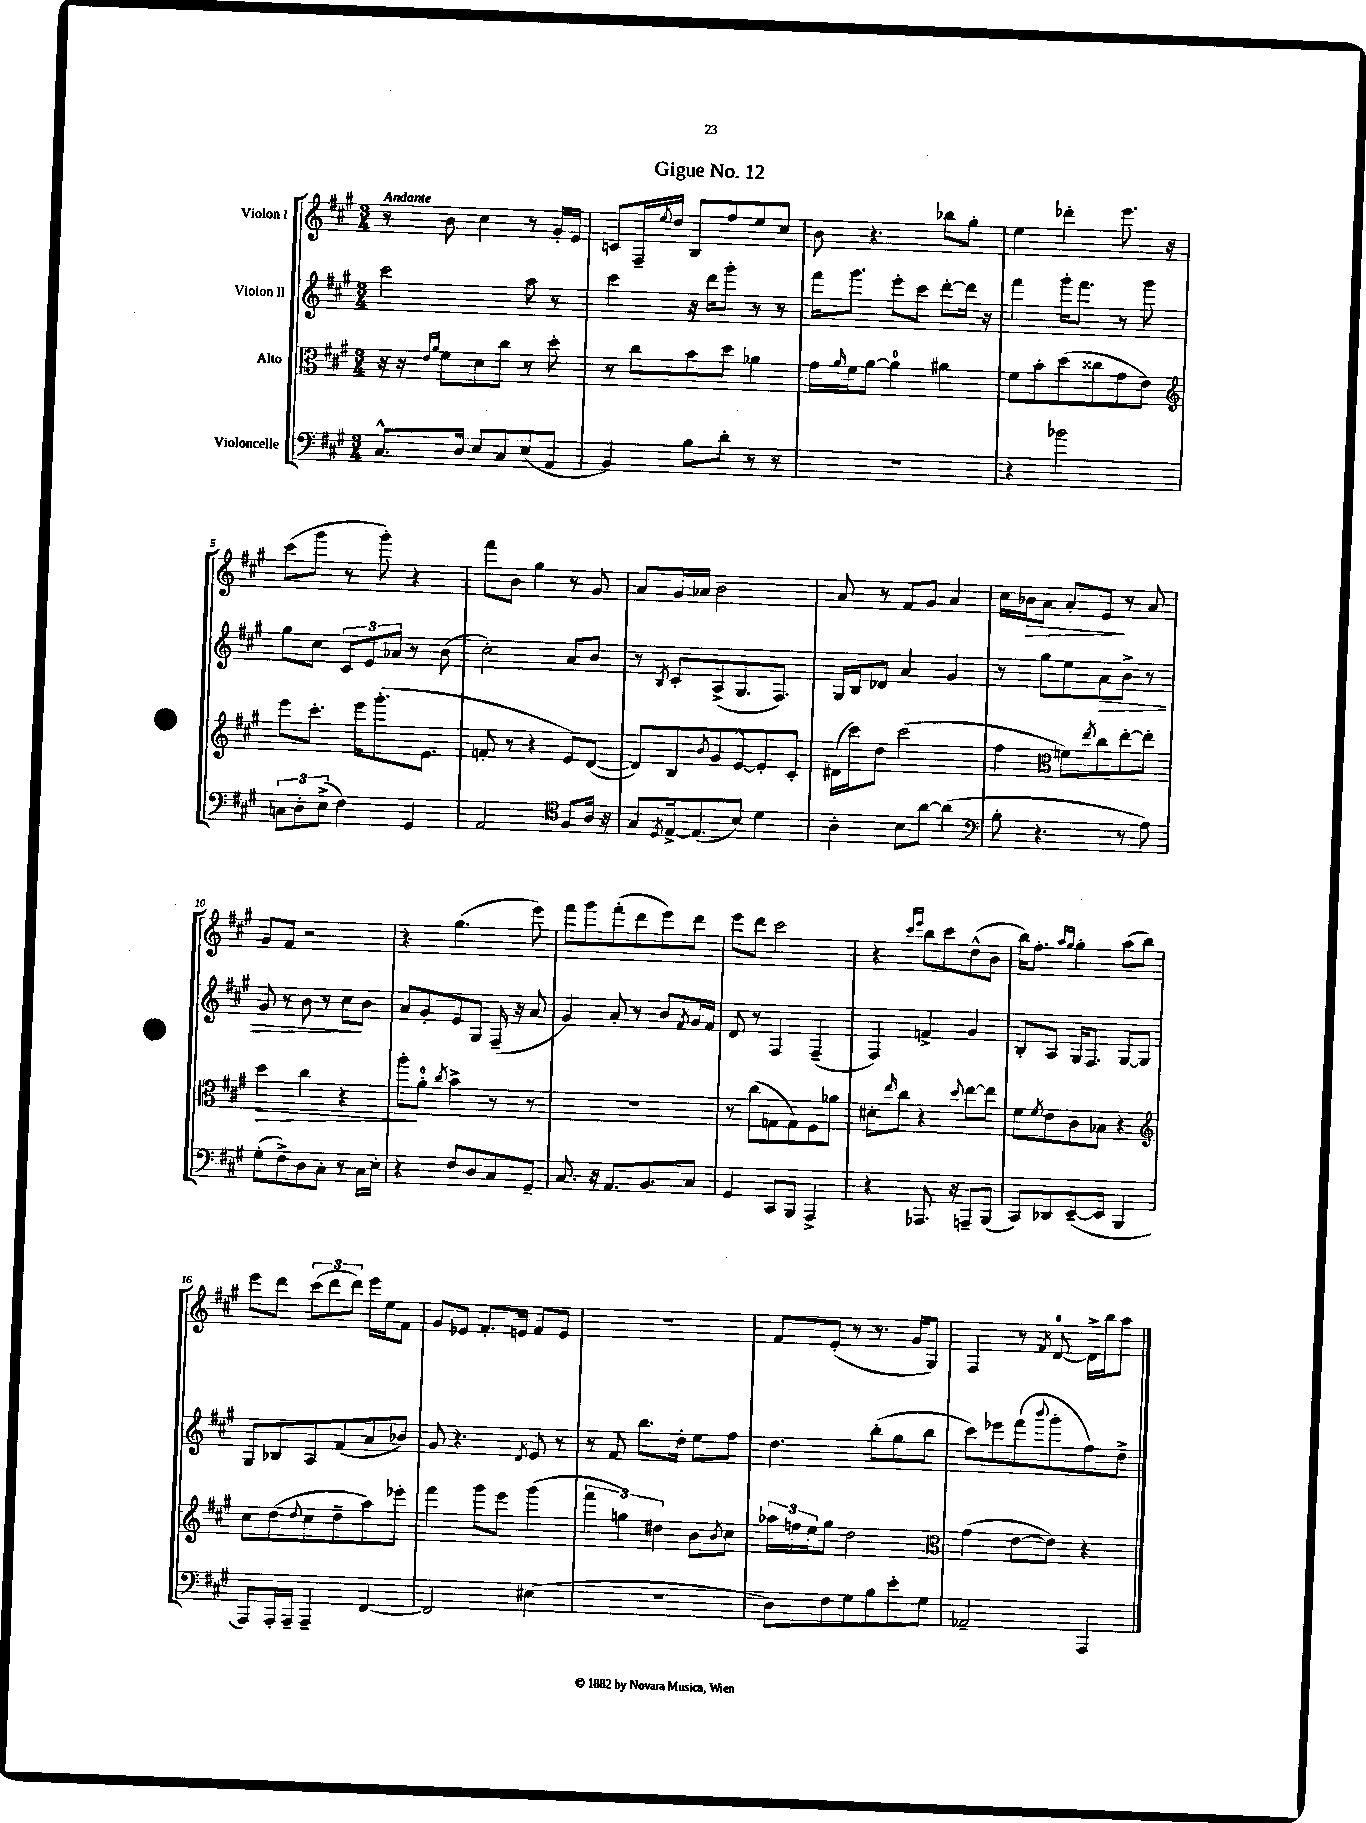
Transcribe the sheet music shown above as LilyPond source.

\header { title = "Gigue No. 12" }
<<
\new StaffGroup <<
\new Staff = "s0" \with { instrumentName = "Violon I" } {
    \clef treble \key a \major \numericTimeSignature \time 3/4 \tempo "Andante"
    r8 b'8 cis''4 r8 gis'16-. e'16 |
    c'8 fis16-- \acciaccatura { e''8 } d''16 b8 fis''8 e''8 cis''8 |
    b'8 r4. bes''8 gis''8-. |
    e''4 des'''4-. e'''8. r16 |
    cis'''8( gis'''8 r8 gis'''8-.) r4 |
    fis'''8 b'8 gis''4 r8 gis'8 |
    a'8 gis'16 aes'16 b'2 |
    a'8 r8 fis'8 gis'8 a'4 |
    cis''16 bes'16\> a'8 a'8-. e'8\! r8 a'8 |
    gis'8 fis'8 r2 |
    r4 gis''4.( e'''8) |
    fis'''8 gis'''8 fis'''8-.( d'''8 e'''8) d'''8 |
    e'''8 d'''8 cis'''2 |
    r4 \grace { cis'''16 e'''16 } b''8 cis'''8 d''8-^( b'8 |
    b''16) fis''8.-. \grace { a''16 gis''16 } gis''4-. a''8( b''8) |
    e'''8 d'''8 \tuplet 3/2 { cis'''8( d'''8 d'''8) } e'''16 e''16 fis'8 |
    gis'8 ees'8 fis'8.-. e'16 fis'8 e'8 |
    R2. |
    fis'8 e'8-.( r8 r8. gis'16 gis8) |
    fis4 r8 \acciaccatura { fis'8 } d'8-0~ d'16-> b''16 a''8 \bar "|." |
}
\new Staff = "s1" \with { instrumentName = "Violon II" } {
    \clef treble \key a \major \numericTimeSignature \time 3/4
    cis'''2 a''8 r8 |
    cis'''4 r16 d'''16 gis'''8-. r8 r8 |
    fis'''16 gis'''8. e'''8-. cis'''8 d'''8~-. d'''16 r16 |
    fis'''4 gis'''16-. fis'''8. r8 gis'''8 |
    gis''8 cis''8 \tuplet 3/2 { cis'8 e'8 aes'8 } r8 b'8( |
    cis''2-.) a'8 b'8 |
    r8 \acciaccatura { b8 } cis'8-. a8->( gis8. fis8.) |
    gis16 b16 des'8 a'4 gis'4 |
    r8 gis''8 e''8 a'8\> b'8-> r8 |
    gis'8 r8 b'8 r8 cis''8\! b'8 |
    a'8 gis'8-. e'8 gis8 fis16--( r16 a'8 |
    gis'4) a'8-. r8 b'8 \acciaccatura { fis'8 } gis'16 fis'16 |
    d'8 r8 fis4 fis4--( |
    fis4) f'4-> gis'4 |
    b8-. a8 gis16 fis8. gis8~ gis8 |
    gis8 bes8 a8 fis'8( a'8 bes'8) |
    gis'8 r4. \acciaccatura { d'8 } e'8 r8 |
    r8 fis'8 b''8. d''16-. e''8 fis''8 |
    d''4. b''8-.( gis''8 b''8 |
    cis'''8) ees'''8 fis'''8( \appoggiatura { b'''8 } gis'''8-. fis''8) d''8-> \bar "|." |
}
\new Staff = "s2" \with { instrumentName = "Alto" } {
    \clef alto \key a \major \numericTimeSignature \time 3/4
    r16 r16 \grace { e'16 a'16 } fis'8 d'8 cis''8 r8 d''8-. |
    r8 cis''8 b'8 d''8 aes'4 |
    gis'16 \grace { a'16 } fis'16 a'8~ a'4-0 ais'4 |
    fis'8 b'8-. d''8( cisis''8 gis'8 e'8) |
    \clef treble e'''8 cis'''8.-. e'''16 gis'''8.-.( e'8. |
    f'8-. r8 r4 e'8) d'8~( |
    d'8) b8 \acciaccatura { b'8 } gis'8 e'8~-^ e'8-. cis'8-. |
    dis'16( cis'''16) d''8 cis'''2( |
    fis''4 \clef alto f'8) \acciaccatura { e''8 } cis''8 e''8~-. e''8-. |
    d''4\> cis''4 r4 |
    a''8-.\! a'8-0-. \acciaccatura { cis''8 } b'4-> r8 r8 |
    R2. |
    r8 cis''8( g8 g8) fis8 aes'8 |
    dis'8-. \grace { e''16 } cis''8 r4 \appoggiatura { d''8 } e''8~ e''8 |
    fis'8 \acciaccatura { fis'8 } e'8 cis'8 bes8 r4 |
    \clef treble cis''8 d''8( \appoggiatura { d''8 } cis''8 d''8-- a''8) ees'''8-. |
    fis'''4 gis'''8 e'''8 gis'''4( |
    \tuplet 3/2 { fis'''4 g''4) dis''4 } b'8 \acciaccatura { b'8 } cis''8 |
    \tuplet 3/2 { aes''16 f''16 e''16 } gis''8 d''2 |
    \clef alto gis'4( e'8~ e'8) r4 \bar "|." |
}
\new Staff = "s3" \with { instrumentName = "Violoncelle" } {
    \clef bass \key a \major \numericTimeSignature \time 3/4
    cis8.-^ d16 e8 cis8 e8( a,8 |
    b,4) b8 d'8-. r8 r8 |
    R2. |
    r4 bes'2 |
    \tuplet 3/2 { c8 d8-. e8->( } fis4) gis,4 |
    a,2 \clef tenor fis8 a16 r16 |
    gis8 \acciaccatura { d8 } e16~-> e8.( b8) d'4 |
    a4-. b8 a'8~ a'4( |
    \clef bass b8-. r4. r8 a8) |
    gis8-.( fis8->) d8 cis8-. r8 cis16 e16-. |
    r4 fis8 d8 cis8 gis,8-- |
    cis8. r16 a,8. b,8. cis8 |
    gis,4 cis,8 b,,8 a,,4-> |
    r4 aes,,8. r16 a,,8-- b,,8( |
    cis,8) des,8 e,8~--( e,8 b,,4 |
    a,,8) a,,16-. a,,16-- a,,4-- fis,4~ |
    fis,2 eis4( |
    R2. |
    d8) fis8 gis8 b8 e'8-. gis8 |
    aes,2-- a,,4 \bar "|." |
}
>>
>>
